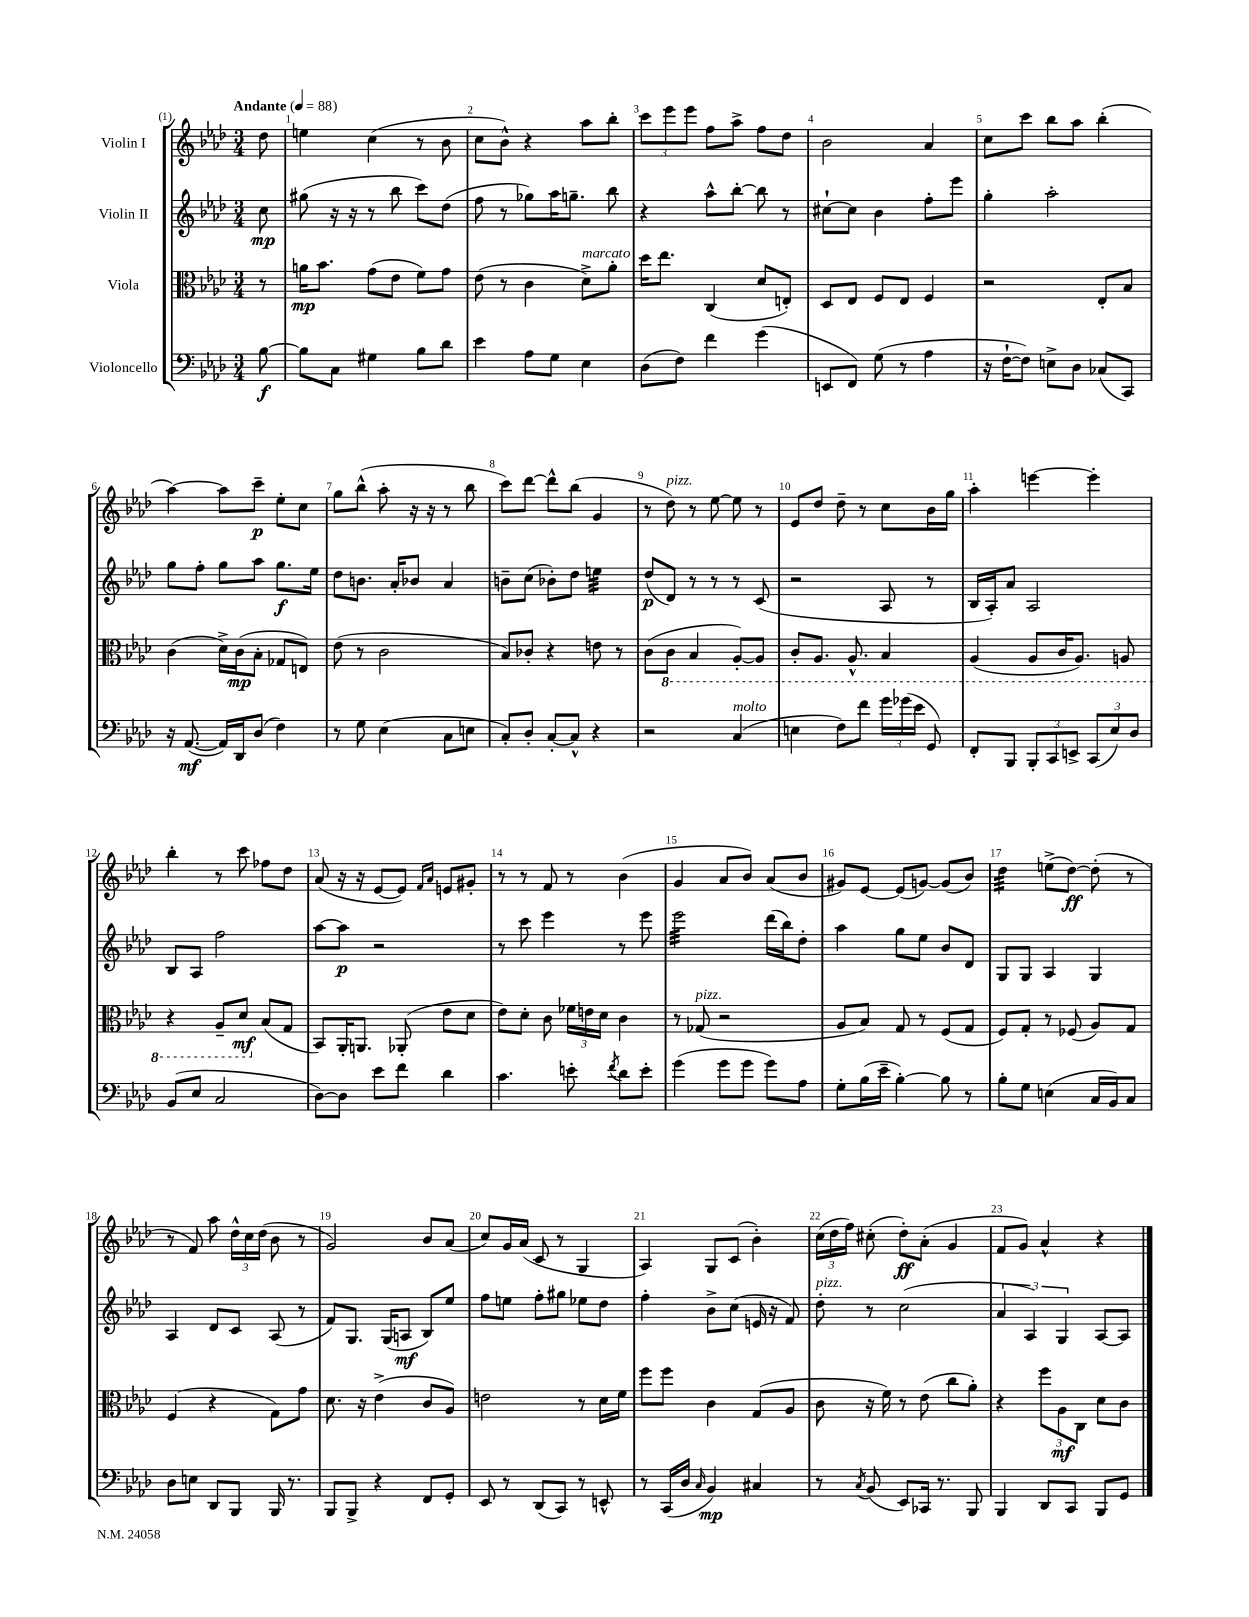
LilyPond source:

<<
\new StaffGroup <<
\new Staff = "s0" \with { instrumentName = "Violin I" } {
    \clef treble \key aes \major \numericTimeSignature \time 3/4 \partial 8 \tempo "Andante" 4 = 88
    \autoBeamOff des''8 |
    e''4 c''4( r8 bes'8 |
    c''8[ bes'8]-^) r4 aes''8[ bes''8]-. |
    \tuplet 3/2 { c'''8[ ees'''8 ees'''8] } f''8[ aes''8]-> f''8[ des''8] |
    bes'2 aes'4 |
    c''8[ c'''8] bes''8[ aes''8] bes''4-.( |
    aes''4~) aes''8[ c'''8]--\p ees''8[-. c''8] |
    g''8[ bes''8]-^( aes''8-. r16 r16 r8 bes''8 |
    c'''8[) des'''8]~ des'''8[-^ bes''8]( g'4 |
    r8 des''8^\markup { \italic "pizz." }) r8 ees''8~ ees''8 r8 |
    ees'8[ des''8] des''8-- r8 c''8[ bes'16 g''16] |
    aes''4-. e'''4~ e'''4-. |
    bes''4-. r8 c'''8 fes''8[ des''8] |
    aes'8( r16 r16 ees'8[~ ees'8]) \grace { f'16[ aes'16] } e'8[ gis'8]-. |
    r8 r8 f'8 r8 bes'4( |
    g'4 aes'8[ bes'8]) aes'8[( bes'8] |
    gis'8[) ees'8]~ ees'8[( g'8]~) g'8[( bes'8]) |
    des''4:32 e''8[->( des''8]~\ff) des''8-.( r8 |
    r8 f'8) aes''8 \tuplet 3/2 { des''16[-^ c''16 des''16]( } bes'8 r8 |
    g'2) bes'8[ aes'8]( |
    c''8[) g'16 aes'16]( c'8 r8 g4 |
    aes4) g8[ c'8]( bes'4-.) |
    \tuplet 3/2 { c''16[( des''16 f''16]) } cis''8-.( des''8[-.\ff) aes'8]-.( g'4 |
    f'8[ g'8]) aes'4-^ r4 \bar "|." |
}
\new Staff = "s1" \with { instrumentName = "Violin II" } {
    \clef treble \key aes \major \numericTimeSignature \time 3/4 \partial 8
    \autoBeamOff c''8\mp |
    gis''8( r16 r16 r8 bes''8 c'''8[) des''8]( |
    f''8 r8 ges''8[) aes''16 g''8.]-- bes''8 |
    r4 aes''8[-^ bes''8]~-. bes''8 r8 |
    cis''8[~-! cis''8] bes'4 f''8[-. ees'''8] |
    g''4-. aes''2-. |
    g''8[ f''8]-. g''8[ aes''8] g''8.[\f ees''16] |
    des''8[ b'8.] aes'16[-. bes'8] aes'4 |
    b'8[-- c''8]( bes'8[-.) des''8] e''4:32 |
    des''8[\p( des'8]) r8 r8 r8 c'8( |
    r2 aes8 r8 |
    bes16[ aes16-.) aes'8] aes2 |
    bes8[ aes8] f''2 |
    aes''8[~ aes''8]\p r2 |
    r8 c'''8 ees'''4 r8 ees'''8 |
    ees'''2:32 des'''16[( bes''16) des''8]-. |
    aes''4 g''8[ ees''8] bes'8[ des'8] |
    g8[ g8] aes4 g4 |
    aes4 des'8[ c'8] aes8( r8 |
    f'8[) g8.] g16[( a8]\mf bes8[) ees''8] |
    f''8[ e''8] f''8[-. gis''8] ees''8[ des''8] |
    f''4-. bes'8[-> c''8]( e'16 r16 f'8) |
    des''8-.^\markup { \italic "pizz." } r8 c''2( |
    \tuplet 3/2 { aes'4 aes4) g4 } aes8[~ aes8] \bar "|." |
}
\new Staff = "s2" \with { instrumentName = "Viola" } {
    \clef alto \key aes \major \numericTimeSignature \time 3/4 \partial 8
    \autoBeamOff r8 |
    a'16[\mp bes'8.] g'8[( ees'8] f'8[) g'8] |
    ees'8( r8 c'4 des'8[->^\markup { \italic "marcato" }) aes'8]-. |
    des''16[ ees''8.] c4( des'8[ e8]-.) |
    des8[ ees8] f8[ ees8] f4 |
    r2 ees8[-. bes8] |
    c'4( des'16[->) c'16\mp( bes8]-. ges8[ e8]) |
    ees'8( r8 c'2 |
    bes8[) ces'8]-. r4 e'8 r8 |
    c'8[( \ottava #-1 c8] bes,4 aes,8[~-.) aes,8] |
    c8[-. aes,8.] aes,8.-^ bes,4 |
    aes,4( aes,8[ c16 aes,8.]) a,8 |
    r4 aes,8[-- des8]\mf \ottava #0 bes8[( g8] |
    bes,8[) aes,16-. a,8.] aes,8-.( ees'8[ des'8] |
    ees'8[) des'8]-. c'8 \tuplet 3/2 { fes'16[ e'16 des'16] } c'4 |
    r8 ges8^\markup { \italic "pizz." }( r2 |
    aes8[ bes8]) g8 r8 f8[( g8] |
    f8[) g8]-. r8 fes8( aes8[) g8] |
    f4( r4 g8[) g'8] |
    des'8. r16 ees'4->( c'8[ aes8]) |
    e'2 r8 des'16[ f'16] |
    f''8[ f''8] c'4 g8[( aes8] |
    c'8 r16 f'16) r8 ees'8( c''8[ aes'8]-.) |
    r4 \tuplet 3/2 { f''8[ aes8\mf c8] } des'8[ c'8] \bar "|." |
}
\new Staff = "s3" \with { instrumentName = "Violoncello" } {
    \clef bass \key aes \major \numericTimeSignature \time 3/4 \partial 8
    \autoBeamOff bes8~\f |
    bes8[ c8] gis4 bes8[ des'8] |
    ees'4 aes8[ g8] ees4 |
    des8[( f8]) f'4 g'4( |
    e,8[ f,8]) g8( r8 aes4 |
    r16 f16[~-! f8]) e8[-> des8] ces8[( c,8]) |
    r16 aes,8.~\mf( aes,16[) des,16 des8]( f4) |
    r8 g8 ees4( c8[ e8] |
    c8[-.) des8]-. c8[~-. c8]-^ r4 |
    r2 c4^\markup { \italic "molto" }( |
    e4 f8[) f'8] \tuplet 3/2 { g'16[ ges'16( ees'16] } g,8) |
    f,8[-. bes,,8] \tuplet 3/2 { bes,,8[-. c,8 e,8]-> } \tuplet 3/2 { c,8[( ees8) des8] } |
    bes,8[( ees8] c2 |
    des8[~) des8] ees'8[ f'8] des'4 |
    c'4. e'8-. \acciaccatura { f'8 } des'8[ e'8]-. |
    g'4( g'8[ g'8] g'8[) aes8] |
    g8[-. bes16( ees'16]-- bes4~-.) bes8 r8 |
    bes8[-. g8] e4( c16[ bes,16) c8] |
    des8[ e8] des,8[ bes,,8] bes,,16 r8. |
    bes,,8[ bes,,8]-> r4 f,8[ g,8]-. |
    ees,8 r8 des,8[( c,8]) r8 e,8-^ |
    r8 c,16[( des16] \grace { c16 } bes,4\mp) cis4 |
    r8 \acciaccatura { c8 } bes,8( ees,8[) ces,16] r8. bes,,8 |
    bes,,4 des,8[ c,8] bes,,8[ g,8] \bar "|." |
}
>>
>>
\layout { \context { \Score \override BarNumber.break-visibility = ##(#f #t #t) barNumberVisibility = #all-bar-numbers-visible } }
